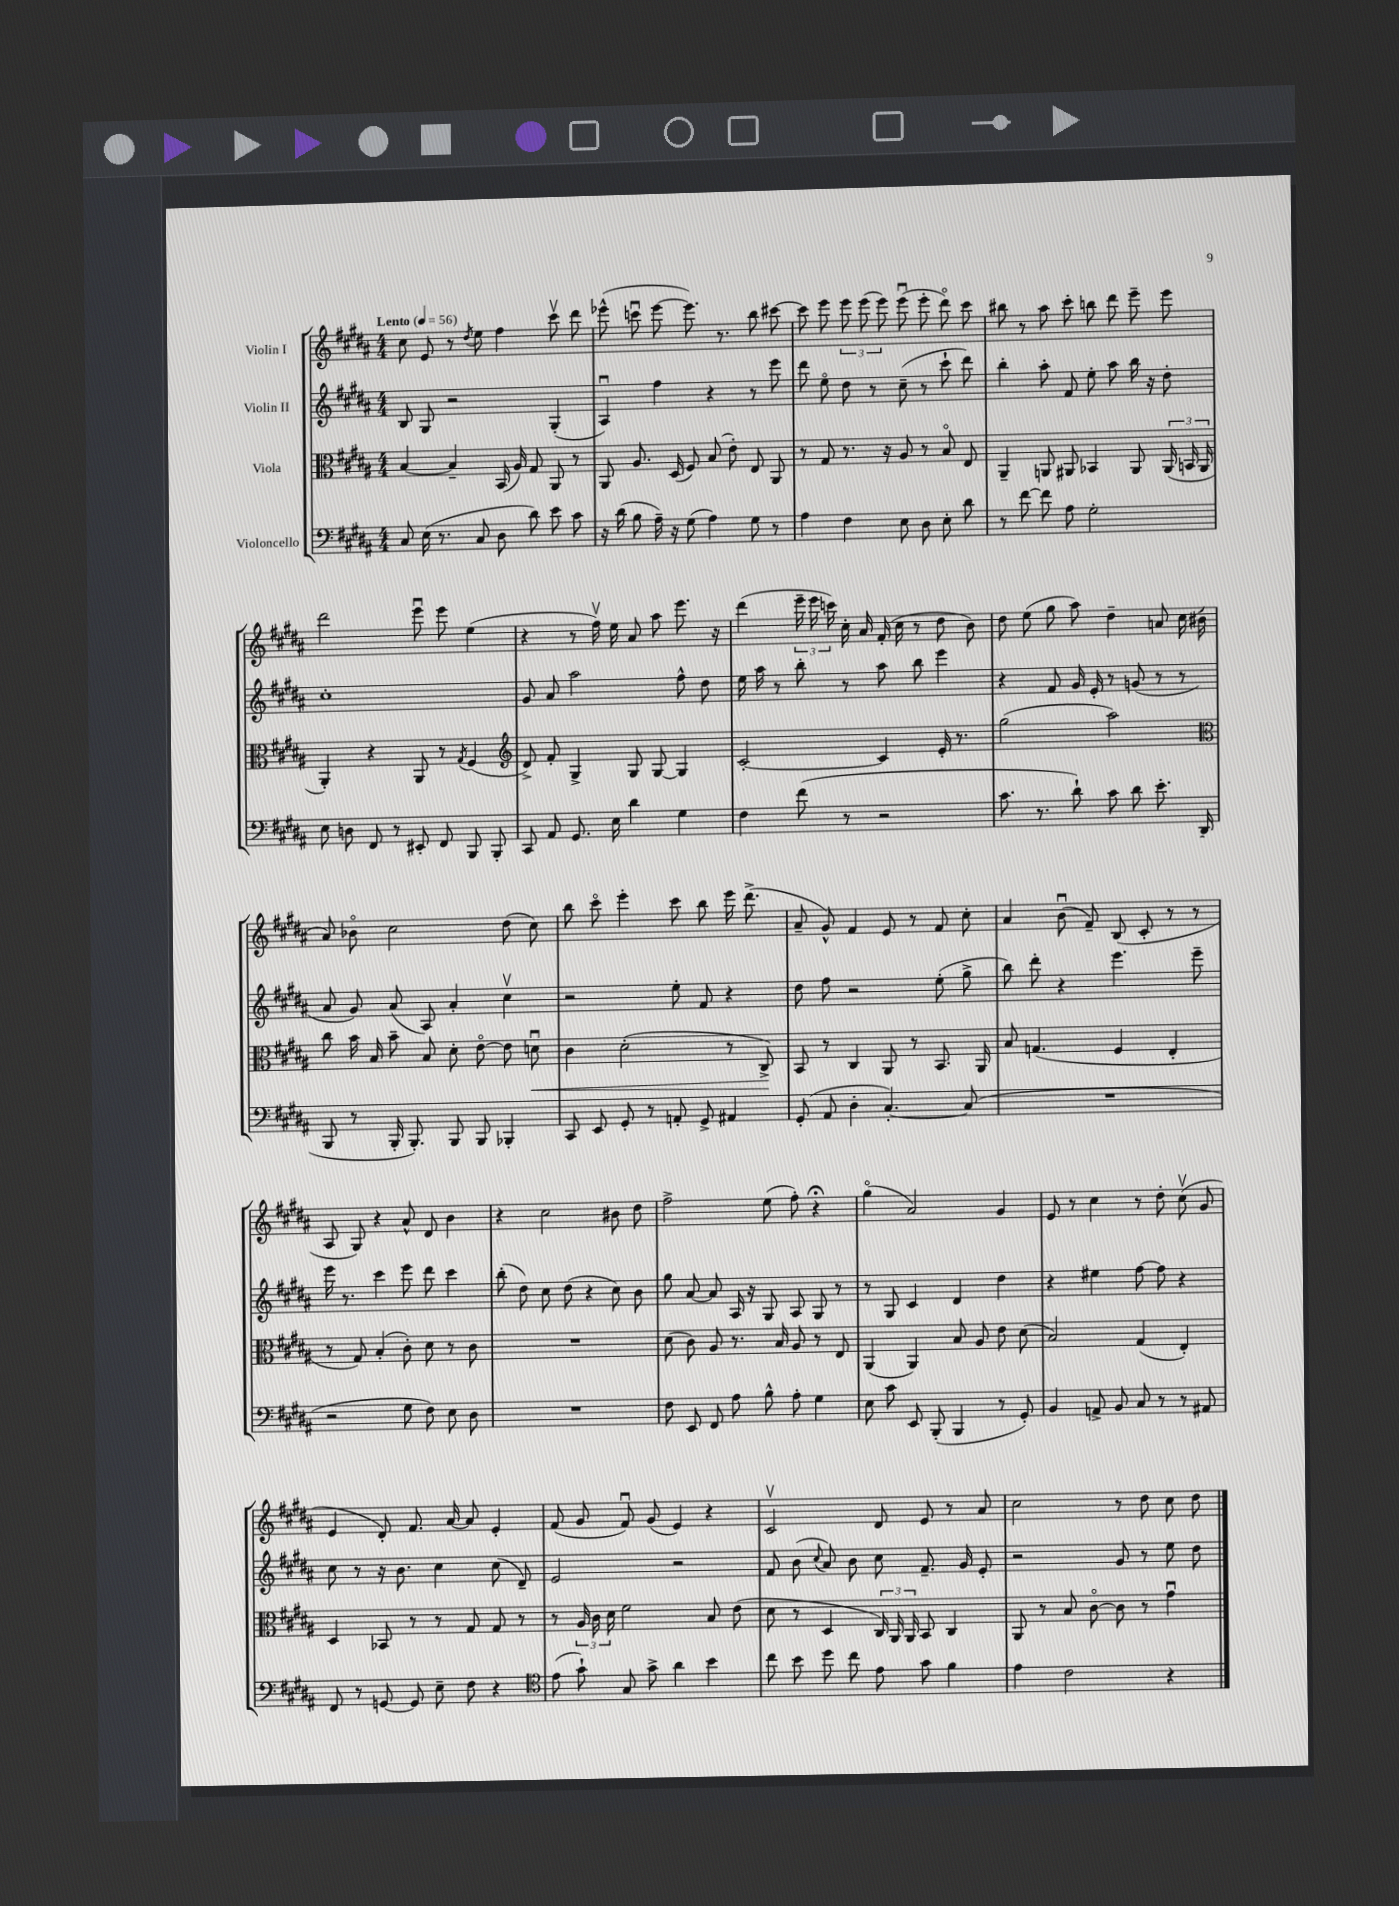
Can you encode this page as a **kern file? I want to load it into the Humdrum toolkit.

**kern	**kern	**dynam	**kern	**kern
*part4	*part3	*part3	*part2	*part1
*staff4	*staff3	*staff3	*staff2	*staff1
*I"Violoncello	*I"Viola	*	*I"Violin II	*I"Violin I
*clefF4	*clefC3	*	*clefG2	*clefG2
*k[f#c#g#d#a#]	*k[f#c#g#d#a#]	*	*k[f#c#g#d#a#]	*k[f#c#g#d#a#]
*M4/4	*M4/4	*	*M4/4	*M4/4
*MM56	*MM56	*	*MM56	*MM56
=1	=1	=1	=1	=1
!	!	!	!	!LO:TX:a:B:t=Lento
8C#/	[4B/	.	8B/	8cc#\
(16E\	.	.	8G#/	8e/
8.r	.	.	.	.
.	4B~/]	.	2r	8r
.	.	.	.	8qdd#/
8C#/	.	.	.	8ee\
8D#\	(16BB/	.	.	4ff#\
.	16A#/)	.	.	.
8d#\)	8G#/	.	.	.
8e\	8AA#/	.	(4G#'/	8ccc#v\
8c#\	8r	.	.	8ddd#\
=2	=2	=2	=2	=2
16r	8AA#/	.	4A#u/)	(8eee-X^^\
(16d#\	.	.	.	.
8B\	8.A#/	.	.	8cccnu\
16A#~\)	.	.	4ff#\	[8eee-\
16r	(16D#/	.	.	.
(8G#\	8F#/)	.	.	8.eee-\])
4A#\)	(8B/	.	4r	.
.	.	.	.	8.r
.	8e'\)	.	.	.
8G#\	8E/	.	8r	8bb\
8r	8AA#/	.	8eee\	[8ccc#X\
=3	=3	=3	=3	=3
4A#\	8r	.	8ddd#\	8ccc#\]
.	8G#/	.	8ee\	8eee\
4F#\	8.r	.	8dd#\	12eee\
.	.	.	.	(12eee\
.	.	.	8r	.
.	.	.	.	12eee\)
.	16r	.	.	.
8E\	8A#/	.	(8cc#~\	(8eeeu\
8D#\	8r	.	8r	8eee'\
8E'\	8B/	.	8ccc#`\	8ddd#\)
8d#\	8E/	.	8ddd#\)	8ccc#\
=4	=4	=4	=4	=4
8r	4AA#~/	.	4bb'\	8bb#X\
[8f#\	.	.	.	8r
8f#\]	8AAn/	.	8aa#'\	8aa#\
8A#\	8AA#X/	.	8f#/	8ccc#'\
2G#'\	4BB-X/	.	8ee'\	8bbn\
.	.	.	8aa#\	8ddd#\
.	8AA#/	.	16bb\	8eee~\
.	.	.	16r	.
.	(24AA#/	.	8dd#'\	8eee\
.	24BBn/	.	.	.
.	24AA#/	.	.	.
!!LO:LB:g=z
=5	=5	=5	=5	=5
8E\	4AA#'/)	.	1cc#'	2ddd#\
8Dn\	.	.	.	.
8FF#/	4r	.	.	.
8r	.	.	.	.
8EE#X'/	8AA#/	.	.	8eeeu\
8FF#/	8r	.	.	8eee\
.	8qG#/	.	.	.
8BBB/	(4F#/	.	.	(4ee\
8BBB'/	.	.	.	.
=6	=6	=6	=6	=6
*	*clefG2	*	*	*
8CC#/	8d#^/)	.	8g#/	4r
8AA#/	8f#'/	.	8a#/	.
8.GG#/	4G#^/	.	2aa#\	8r
.	.	.	.	16ff#v\)
16E\	.	.	.	16ee\
4d#\	8G#/	.	.	8a#/
.	[8G#/	.	.	8aa#\
4G#\	4G#/]	.	8ff#^^\	8.eee\
.	.	.	8dd#\	.
.	.	.	.	16r
=7	=7	=7	=7	=7
4F#\	[2c#'/	.	16ee\	(4ddd#\
.	.	.	16aa#\	.
.	.	.	8r	.
(8f#\	.	.	8bb'\	24eee~\
.	.	.	.	24eee\
.	.	.	.	24cccn\)
8r	.	.	8r	16cc#'\
.	.	.	.	16a#/
2r	4c#/]	.	8aa#\	(16f#'/
.	.	.	.	16cc#\
.	.	.	8bb\	8r
.	16e'/	.	4eee\	8dd#\
.	8.r	.	.	.
.	.	.	.	8b\)
=8	=8	=8	=8	=8
8.c#\	(2gg#\	.	4r	8dd#\
.	.	.	.	(8ee\
8.r	.	.	.	.
.	.	.	8f#/	8gg#\
8d#`\)	.	.	16g#/	8aa#\)
.	.	.	16e'/	.
8c#\	2aa#\)	.	8r	4dd#~\
8d#\	.	.	(8gn/	.
8.e'\	.	.	8r	8an/
.	.	.	8r	16cc#\
(16DD#/	.	.	.	(16b#X'\
!!LO:LB:g=z
=9	=9	=9	=9	=9
*	*clefC3	*	*	*
8BBB/	8cc#\	.	8a#/	8a#/)
8r	16b\	.	8g#/)	8b-X\
.	16B/	.	.	.
16BBB'/	8b~\	.	(8a#/	2cc#\
8.BBB'/)	.	.	.	.
.	8B/	.	8A#/)	.
8BBB/	8d#'\	.	4a#'/	.
8BBB/	[8e\	.	.	.
4BBB-X'/	8e\]	.	4cc#v\	(8dd#\
!	!	!LO:HP:b	!	!
.	8dnu\	<	.	8cc#\)
=10	=10	=10	=10	=10
8CC#/	4c#\	.	2r	8bb\
8EE/	.	.	.	8ccc#\
8GG#'/	(2d#'\	.	.	4eee'\
8r	.	.	.	.
8AAn'/	.	.	8ee'\	8ccc#\
8GG#^/	.	.	8f#/	8bb\
4AA#X/	8r	.	4r	16eee\
.	.	.	.	(8.ddd#^\
.	8C#^/)	.	.	.
.	.	[	.	.
=11	=11	=11	=11	=11
(8GG#'/	8BB/	.	8dd#\	8a#~/
8AA#/	8r	.	8ff#\	8g#^^/)
4D#'\	4C#/	.	2r	4f#/
[4.C#'/)	8AA#/	.	.	8e/
.	8r	.	.	8r
.	8.BB/	.	(8ee'\	8f#/
(8C#/]	.	.	8gg#^\	8cc#'\
.	16AA#/	.	.	.
=12	=12	=12	=12	=12
1r	8B/	.	8bb\)	4a#/
.	(4.Gn/	.	8ddd#'\	.
.	.	.	4r	(8bu\
.	.	.	.	8f#~/)
.	4F#/	.	4.eee\	(8B/
.	.	.	.	8c#'/
.	4E'/	.	.	8r
.	.	.	8eee~\	8r
!!LO:LB:g=z
=13	=13	=13	=13	=13
2r	8r	.	16eee\	8A#/
.	.	.	8.r	.
.	8G#/)	.	.	8G#/)
.	(4B'/	.	4ccc#\	4r
8G#\	8c#'\)	.	8eee\	8a#^^/
8F#\)	8d#\	.	8ddd#\	8d#/
8E\	8r	.	4ccc#\	4b\
8D#\	8c#\	.	.	.
=14	=14	=14	=14	=14
1r	1r	.	(8bb'\	4r
.	.	.	8dd#\)	.
.	.	.	8cc#\	2cc#\
.	.	.	(8dd#\	.
.	.	.	4r	.
.	.	.	8cc#\)	8b#X\
.	.	.	8b\	8dd#\
=15	=15	=15	=15	=15
8F#\	(8d#\	.	8gg#\	2ff#^\
8EE/	8c#\)	.	[8a#/	.
8FF#/	8A#/	.	8a#/]	.
8A#\	8.r	.	16A#/	.
.	.	.	16r	.
8B^^\	.	.	8G#/	(8ee\
.	16B/	.	.	.
8A#'\	8A#/	.	8A#/	8ff#'\)
4G#\	8r	.	8G#/	4r;<
.	8E/	.	8r	.
=16	=16	=16	=16	=16
8E\	(4AA#/	.	8r	(4gg#\
8c#\	.	.	8G#/	.
8EE/	4AA#/)	.	4c#/	2a#/)
(8BBB'/	.	.	.	.
4BBB/	8B/	.	4d#/	.
.	8A#/	.	.	.
8r	8e\	.	4dd#\	4g#/
8GG#'/)	(8d#\	.	.	.
=17	=17	=17	=17	=17
4BB/	2B/)	.	4r	8e/
.	.	.	.	8r
8AAn^/	.	.	4ee#X\	4cc#\
8BB/	.	.	.	.
8C#/	(4G#/	.	[8ff#\	8r
8r	.	.	8ff#\]	8dd#'\
8r	4E'/)	.	4r	(8cc#v\
8AA#X/	.	.	.	8g#/
!!LO:LB:g=z
=18	=18	=18	=18	=18
8FF#/	4D#/	.	8cc#\	4e/
8r	.	.	8r	.
[8GGn/	8BB-X/	.	16r	8d#'/)
.	.	.	8.b\	.
8GG/]	8r	.	.	8.f#/
8E~\	8r	.	4cc#\	.
.	.	.	.	[16a#/
8F#\	8G#/	.	.	8a#/]
4r	8G#/	.	(8cc#\	4e'/
.	8r	.	8d#~/)	.
=19	=19	=19	=19	=19
*clefC4	*	*	*	*
(8e\	8r	.	2e/	(8f#/
8g#`\)	24A#/	.	.	8g#/
.	24c#\	.	.	.
.	24d#\	.	.	.
8G#/	2f#\	.	.	8f#u/)
8g#^\	.	.	.	(8g#/
4a#\	.	.	2r	4e/)
4b\	8B/	.	.	4r
.	(8e\	.	.	.
=20	=20	=20	=20	=20
8cc#\	8d#\	.	8f#/	2c#v/
8b\	8r	.	(8b\	.
.	.	.	8qqcc#/	.
8dd#\	4D#/	.	8a#/)	.
8cc#\	.	.	8b\	.
8e\	24C#/)	.	8cc#\	8d#/
.	24AA#/	.	.	.
.	24AA#/	.	.	.
8g#\	8BB/	.	8.f#~/	8e/
4f#\	4C#/	.	.	8r
.	.	.	16g#/	.
.	.	.	8e'/	8a#/
=21	=21	=21	=21	=21
4e\	8AA#/	.	2r	2cc#\
.	8r	.	.	.
2c#\	8B/	.	.	.
.	[8c#\	.	.	.
.	8c#\]	.	8g#/	8r
.	8r	.	8r	8dd#\
4r	4g#u\	.	8ee\	8cc#\
.	.	.	8dd#\	8dd#\
==	==	==	==	==
*-	*-	*-	*-	*-
